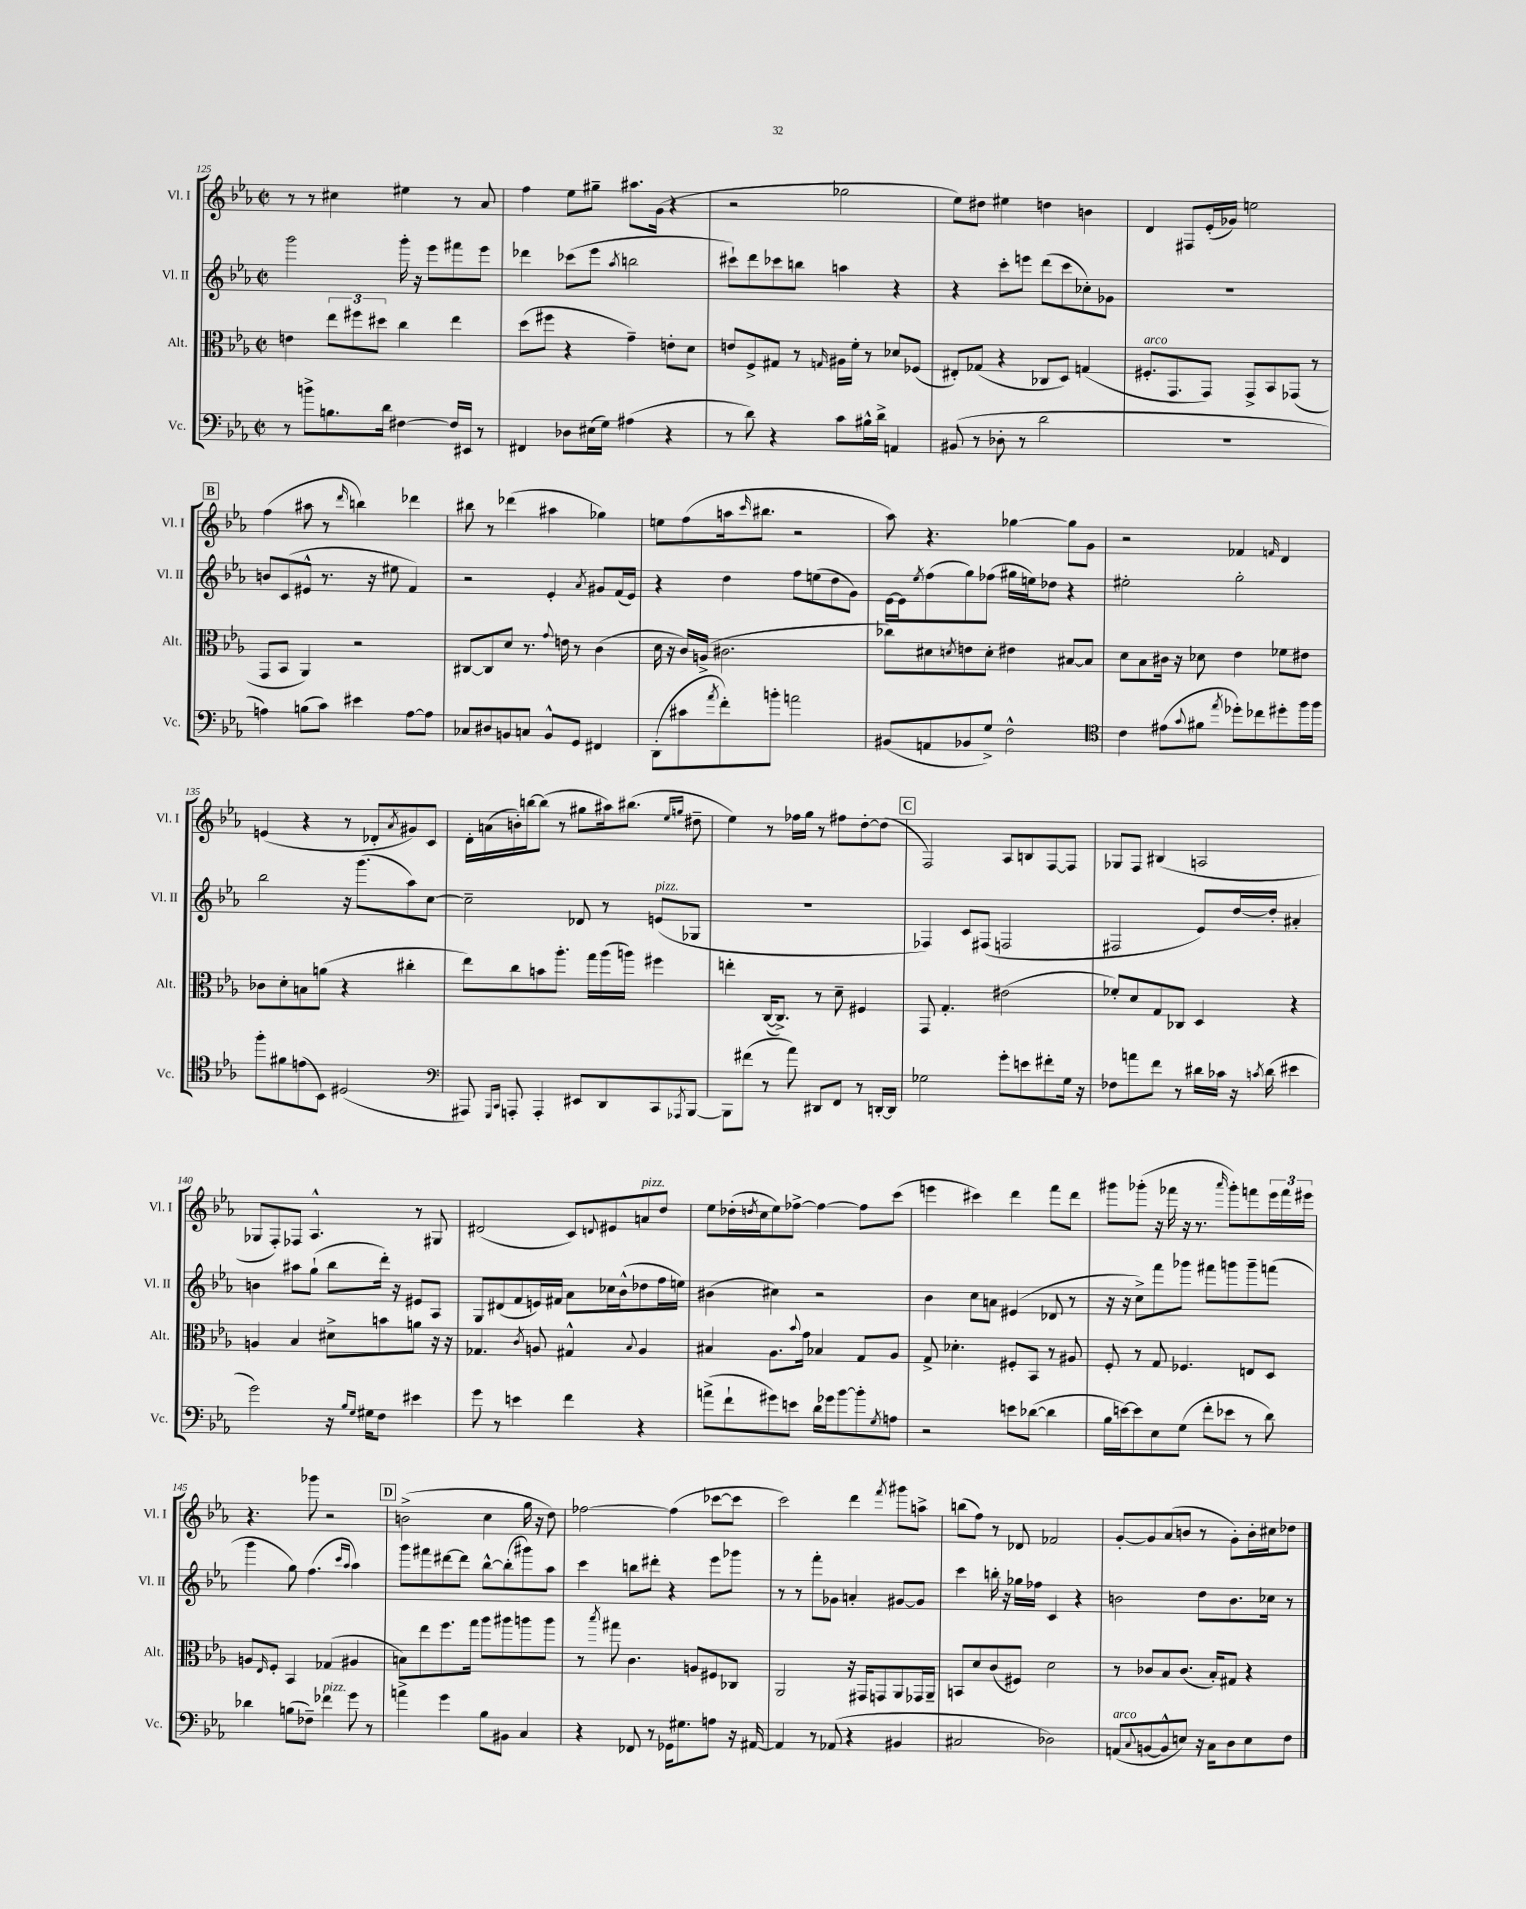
<<
\new StaffGroup <<
\new Staff = "s0" \with { instrumentName = "Vl. I" shortInstrumentName = "Vl. I" } {
    \clef treble \key ees \major \defaultTimeSignature \time 2/2
    r8 r8 cis''4 eis''4 r8 aes'8 |
    f''4 ees''8 gis''8-- ais''8. g'16( r4 |
    r2 ges''2 |
    ees''8) dis''8 eis''4 d''4 b'4 |
    d'4 fis8 ees'16-.( ges'16) e''2 |
    \mark \markup { \box "B" } f''4( ais''8 r8 \grace { d'''16 } b''4) des'''4 |
    bis''8 r8 des'''4( ais''4 ges''4) |
    e''8 f''8( a''16 \grace { c'''16 } bis''8. r2 |
    aes''8) r4. ges''4~ ges''8 g'8 |
    r2 fes'4 \grace { f'16 } d'4 |
    e'4( r4 r8 des'8-. \acciaccatura { aes'8 } gis'8) c'8 |
    d'16-. a'16( b'16-.) b''16~ b''8( r8 gis''8 ais''16) bis''8.( \grace { ees''16 g''16 } dis''8-- |
    ees''4) r8 fes''16 g''16 r8 fis''8 d''8~-. d''8( |
    \mark \markup { \box "C" } f2) aes8 b8 f8~ f8 |
    ges8 f8 bis4( a2 |
    ges8 f8-.) fes8 aes4.-^ r8 gis8 |
    dis'2( c'8) \appoggiatura { d'8 } eis'8 a'8^\markup { \italic "pizz." } d''8 |
    ees''8 des''16-.( \acciaccatura { d''8 } c''16 ees''8) fes''8~-> fes''4~ fes''8 c'''8( |
    e'''4 cis'''4) d'''4 f'''8 d'''8 |
    gis'''8 ges'''8-.( r16 fes'''16 r16 r8. \grace { aes'''16 } ges'''8-.) f'''8 \tuplet 3/2 { ees'''16 f'''16 eis'''16 } |
    r4. ges'''8 r2 |
    \mark \markup { \box "D" } b'2->( c''4 g''16 r16 d''8) |
    fes''2~ fes''4( ces'''8~ ces'''8 |
    c'''2) d'''4 \acciaccatura { f'''8 } gis'''8 a''8-> |
    b''8( f''8) r8 des'8 fes'2 |
    g'8~-. g'8 aes'8( b'8 r8 g'8-.) b'16-. cis''16 des''8 \bar "|." |
}
\new Staff = "s1" \with { instrumentName = "Vl. II" shortInstrumentName = "Vl. II" } {
    \clef treble \key ees \major \defaultTimeSignature \time 2/2
    g'''2 g'''16-. r16 ees'''8 fis'''8 ees'''8 |
    des'''4 ces'''8( ees'''8 \acciaccatura { aes''8 } b''2 |
    cis'''8-!) d'''8 ces'''8 b''8 a''4 r4 |
    r4 c'''8-. e'''8 d'''8( c'''8 ces''8-.) ges'8 |
    R1 |
    \mark \markup { \box "B" } b'8 c'8( eis'8-^ r8. r16 eis''8 f'4) |
    r2 ees'4-. \acciaccatura { aes'8 } gis'8 f'16( ees'16) |
    r4 d''4 f''8 e''8( d''8 g'8) |
    ees'16~ ees'16 \acciaccatura { ees''8 } f''8( g''8) fes''8( gis''16 e''16) des''8 r4 |
    eis''2-. g''2-. |
    bes''2 r16 g'''8.( aes''8) c''8~ |
    c''2-- des'8 r8 e'8^\markup { \italic "pizz." }( ges8 |
    R1 |
    \mark \markup { \box "C" } fes4) c'8 fis8( f2 |
    fis2 ees'8) d''16~ d''16-. ais'4-. |
    b'4 ais''8 g''8-!( bes''8 d'''16-.) r16 eis'8 aes8 |
    g8 dis'8( f'8 e'16) fis'16 aes'8 ces''16 bes'16-^( des''8 f''16 e''16) |
    bis'4( cis''4) r2 |
    bes'4 c''8 a'8 eis'4( des'8 r8 |
    r16 r16 c''8->) f'''8 ges'''8 fis'''8 g'''8 g'''8-- f'''8( |
    g'''4 g''8) f''4.( \grace { c'''16 aes''16 } aes''4) |
    \mark \markup { \box "D" } g'''8 fis'''8 dis'''8~ dis'''8 bes''8~-^ bes''8-.( gis'''8) aes''8 |
    c'''4 b''8 dis'''8-. r4 ees'''8 ges'''8 |
    r8 r8 f'''8-. ges'8 a'4-. gis'8~ gis'8 |
    c'''4 b''16-. r16 ges''16 fes''16 c'4 r4 |
    b'2 d''8 b'8. ces''16 r8 \bar "|." |
}
\new Staff = "s2" \with { instrumentName = "Alt." shortInstrumentName = "Alt." } {
    \clef alto \key ees \major \defaultTimeSignature \time 2/2
    e'4 \tuplet 3/2 { ees''8 fis''8 dis''8 } c''4 ees''4 |
    d''8( fis''8 r4 g'4--) e'8-. d'8 |
    e'8 f8-> gis8 r8 \grace { g16 } ais16 f'16-. r8 des'8 fes8( |
    eis8-.) ges8( r4 ces8 d8) g4( |
    fis8.-.^\markup { \italic "arco" } g,8. g,8) g,8-> bes,8 ges,8( r8 |
    \mark \markup { \box "B" } g,8 bes,8 aes,4) r2 |
    cis8~ cis8 d'8 r8. \appoggiatura { g'8 } e'16 r8 c'4( |
    d'16 r16 c'16) a16->( cis'2. |
    ces''8) dis'8 \acciaccatura { d'8 } e'8 d'8-. eis'4 bis8~ bis8 |
    d'8 bes8 cis'16 r16 des'8 ees'4 fes'8 eis'8 |
    ces'8 d'8-. b8 a'8( r4 cis''4-. |
    ees''8) c''8 b'8 aes''8.-. g''16 aes''16( a''16) fis''4 |
    e''4-. c16~( c8.->) r8 d'8-- fis4 |
    \mark \markup { \box "C" } g,8 g4.-. eis'2( |
    fes'8-.) d'8 g8 ces8 d4 r4 |
    a4 bes4 dis'8-> b'8 a'8 r16 r16 |
    ges4. \acciaccatura { c'8 } a8 gis4-^ \appoggiatura { bes8 } a4 |
    bis4 aes8. \appoggiatura { bes'8 } g'16 bes4 g8 aes8 |
    g8-> des'4.-. fis8-. bes,8 r8 ais8 |
    f8-. r8 g8 fes4. e8 d8 |
    a8 \grace { ees16 } f8-. bes,4 ges4( ais4 |
    \mark \markup { \box "D" } b8) ees''8 f''8. g''16 aes''8 ais''8 a''8 a''8 |
    r8 \acciaccatura { bes''8 } gis''8 c'4. a8 fis8 ces8 |
    aes,2 r16 gis,16 g,8 aes,8 ges,16 aes,16-- |
    b,8 d'8 c'8( fis8) d'2 |
    r8 ces'8 bes8 ces'8.( bes16-.) gis8 r4 \bar "|." |
}
\new Staff = "s3" \with { instrumentName = "Vc." shortInstrumentName = "Vc." } {
    \clef bass \key ees \major \defaultTimeSignature \time 2/2
    r8 b'8-> b8. d'16 fis4~ fis16 eis,16 r8 |
    fis,4 des8 eis16( g16) ais4( r4 |
    r8 d'8) r4 c'8 bis16-^ d'16-> a,4 |
    bis,8( r8 des8-. r8 d'2 |
    R1 |
    \mark \markup { \box "B" } a4) b8( c'8) eis'4 a8~ a8 |
    ces8 dis8 b,8 c8 b,8-^ g,8 fis,4 |
    d,8-.( cis'8 \acciaccatura { aes'8 } f'8-.) b'8-. a'2 |
    bis,8( a,8 bes,8 g8->) f2-^ |
    \clef tenor c'4 eis'8( \appoggiatura { g'8 } fis'8 \acciaccatura { ees''8 } des''8-.) ces''8 dis''8-. f''16 f''16 |
    f''8-. fis'8 e'8( bes,8) dis2( |
    \clef bass ais,,8) \grace { g,,16 c,16 } a,,8-. a,,4-. eis,8 d,8 c,8 \acciaccatura { aes,,8 } bes,,8~ |
    bes,,8 fis'8( r8 aes'8) dis,8 f,8 r8 d,16~-. d,16 |
    \mark \markup { \box "C" } ges2 g'8-. e'8 fis'8-. ges16 r16 |
    fes8 a'8 f'8 r8 dis'16 ces'16 r16 \acciaccatura { c'8 } dis'16( eis'4 |
    g'2) r16 \grace { bes16 g16 } gis16 f8 eis'4 |
    g'8 r8 e'4 f'4 r4 |
    a'8->( f'8-! gis'8) e'8 d'16 ges'16 bes'8~ bes'8-. \acciaccatura { g8 } a8 |
    r2 e'8 des'8~( des'4 |
    bes16 e'16~) e'8 ees8 g8( f'8-. ees'8 r8 d'8) |
    des'4 b8( fes8--) fes'4^\markup { \italic "pizz." } g'8 r8 |
    \mark \markup { \box "D" } a'4-> g'4 bes8 bis,8 c4 |
    r4 fes,8 r8 ges,16 gis8. a8 r16 ais,16~ |
    ais,4 r8 aes,8( r4 bis,4 |
    cis2 des2) |
    a,8^\markup { \italic "arco" }( \appoggiatura { c8 } b,8~ b,8-^ e8) r16 c16 d8 e8 f8 \bar "|." |
}
>>
>>
\layout { \context { \Score currentBarNumber = #125 } }
